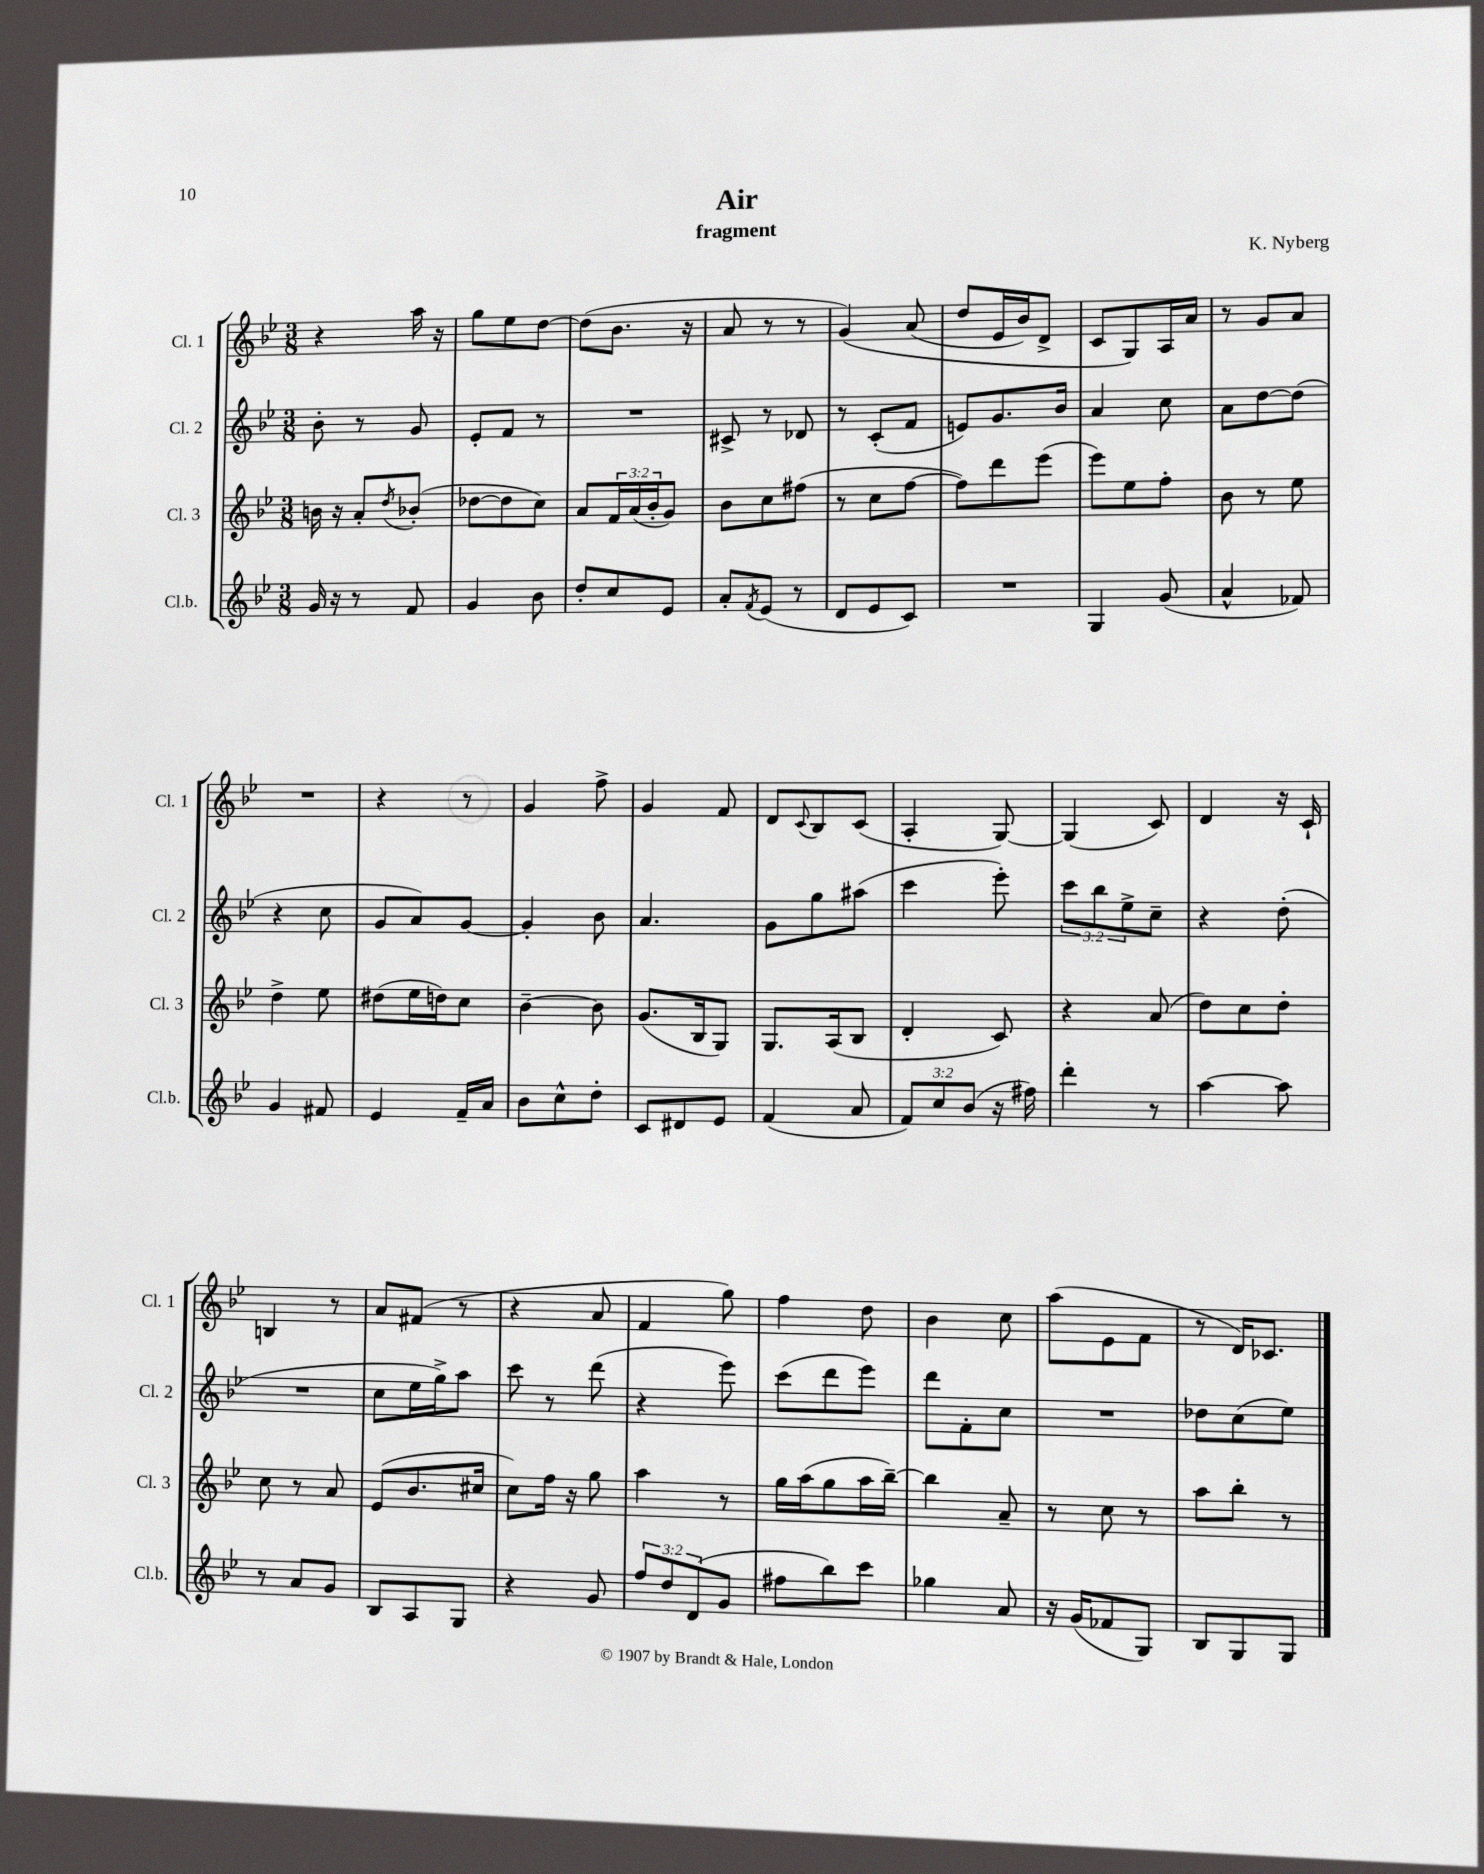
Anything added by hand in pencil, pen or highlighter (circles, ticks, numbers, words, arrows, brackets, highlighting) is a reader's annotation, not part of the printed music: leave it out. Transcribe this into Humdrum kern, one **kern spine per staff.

**kern	**kern	**kern	**kern
*staff4	*staff3	*staff2	*staff1
*clefG2	*clefG2	*clefG2	*clefG2
*k[b-e-]	*k[b-e-]	*k[b-e-]	*k[b-e-]
*M3/8	*M3/8	*M3/8	*M3/8
16g	16b	8b-'	4r
16r	16r	.	.
8r	8a'	8r	.
.	8qdd	.	.
8f	(8b-'	8g	16aa
.	.	.	16r
=	=	=	=
4g	[8dd-	8e-'	8gg
.	8dd-]	8f	8ee-
8b-	8cc)	8r	[8dd
=	=	=	=
8dd'	8a	4.r	(8dd]
8cc	24f	.	8.b-
.	(24a	.	.
.	24b-'	.	.
8e-	8g)	.	.
.	.	.	16r
=	=	=	=
8a'	8b-	8c#^	8a
8qf	.	.	.
(8e-	8cc	8r	8r
8r	(8ff#	8d-	8r
=	=	=	=
8d	8r	8r	&(4g)
8e-	8cc	(8c'	.
8c)	[8ff	8f	(8a
=	=	=	=
4.r	8ff])	8e)	8dd
.	8ddd	8.g	16e-
.	.	.	16b-)
.	(8eee-	.	8d^
.	.	16b-	.
=	=	=	=
4G	8eee-)	4a	8c
.	8ee-	.	8G&)
(8g	8ff'	8cc	16A
.	.	.	16a
=	=	=	=
4a^^	8b-	8a	8r
.	8r	[8dd	8g
8f-)	8ee-	(8dd]	8a
=	=	=	=
4g	4dd^	4r	4.r
8f#	8ee-	8cc	.
=	=	=	=
4e-	(8dd#	8g	4r
.	16ee-	8a)	.
.	16dd)	.	.
16f~	8cc	[8g	8r
16a	.	.	.
=	=	=	=
8b-	[4b-~	4g']	4g
8cc^^	.	.	.
8dd'	8b-]	8b-	8ff^
=	=	=	=
8c	(8.g	4.a	4g
8d#	.	.	.
.	16B-	.	.
8e-	8G)	.	8f
=	=	=	=
(4f	8.G	8g	8d
.	.	.	8qqc
.	.	8gg	8B-
.	(16A	.	.
8a	8B-	(8aa#	(8c
=	=	=	=
12f)	4d'	4ccc	4A'
12cc	.	.	.
(12b-	.	.	.
16r	8c)	8eee-')	[8G)
16ff#)	.	.	.
=	=	=	=
4ddd'	4r	12ccc	(4G]
.	.	12bb-	.
.	.	12ee-^	.
8r	(8a	8cc~	8c)
=	=	=	=
[4aa	8dd)	4r	4d
.	8cc	.	.
8aa]	8dd'	(8dd'	16r
.	.	.	16c`
=	=	=	=
8r	8cc	4.r	4B
8a	8r	.	.
8g	8a	.	8r
=	=	=	=
8B-	(8e-	8cc	8a
8A	8.b-	16ee-	(8f#
.	.	16gg^)	.
8G	.	8aa	8r
.	16cc#	.	.
=	=	=	=
4r	8cc)	8ccc	4r
.	16ff	8r	.
.	16r	.	.
8g	8gg	(8ddd	8a
=	=	=	=
12ff	4aa	4r	4f
12dd	.	.	.
(12d	.	.	.
8g	8r	8eee-)	8gg)
=	=	=	=
8ff#	16gg	(8ccc	4ff
.	(16aa	.	.
8bb-)	8gg	8ddd	.
8ccc	16aa	8eee-)	8dd
.	[16bb-~)	.	.
=	=	=	=
4gg-	4bb-]	8ddd	4b-
.	.	8f'	.
8a	8a~	8cc	8cc
=	=	=	=
16r	8r	4.r	(8aa
(16g	.	.	.
8f-	8cc	.	8e-
8G)	8r	.	8f
=	=	=	=
8B-	8aa	8dd-	8r
8G	8bb-'	(8cc	16d)
.	.	.	8.c-
8G	8r	8ee-)	.
==	==	==	==
*-	*-	*-	*-
